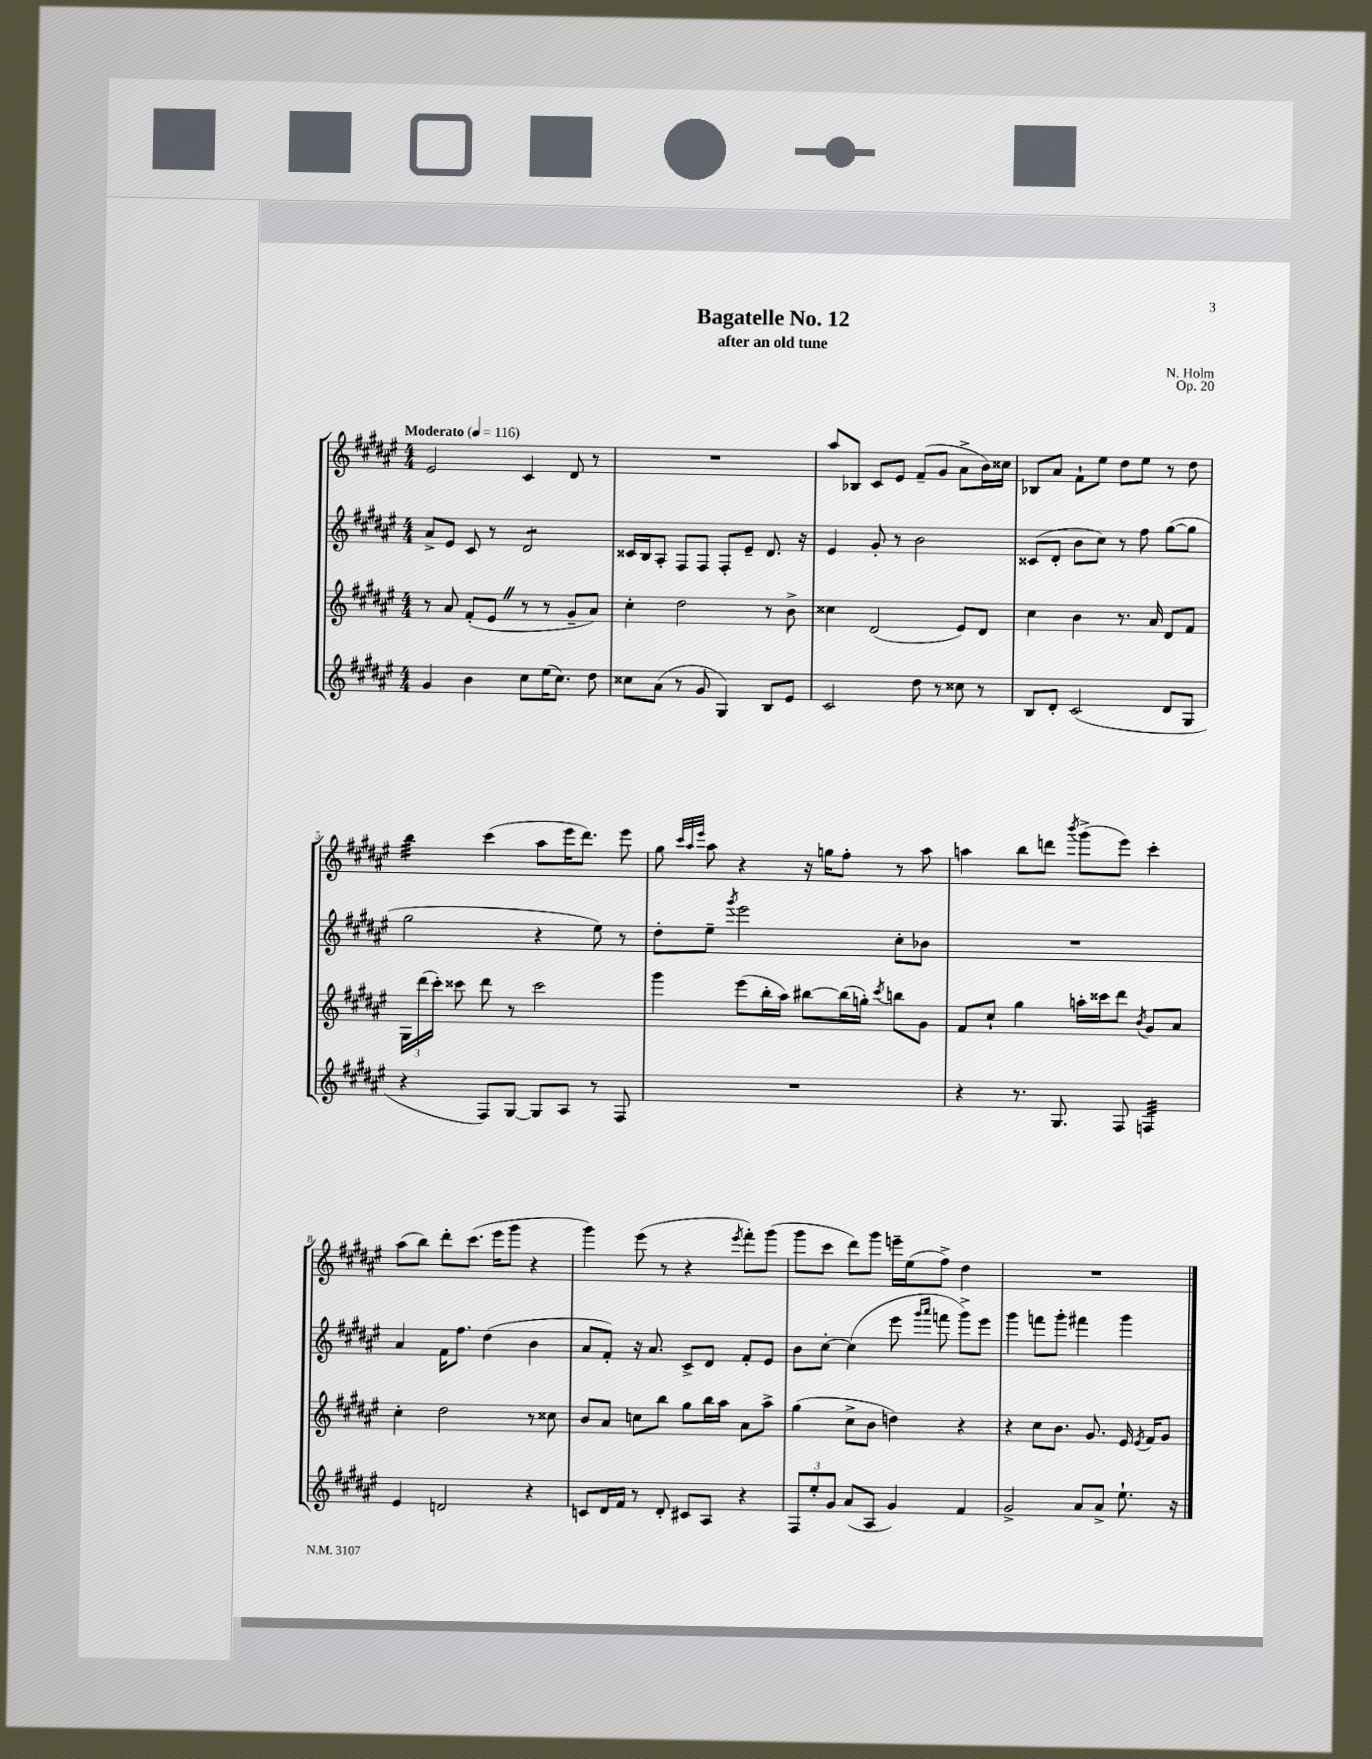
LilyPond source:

\header { title = "Bagatelle No. 12" composer = "N. Holm" subtitle = "after an old tune" opus = "Op. 20" }
<<
\new StaffGroup <<
\new Staff = "s0" {
    \clef treble \key fis \major \numericTimeSignature \time 4/4 \tempo "Moderato" 4 = 116
    \autoBeamOff eis'2 cis'4 dis'8 r8 |
    R1 |
    ais''8[ bes8] cis'8[ eis'8] fis'8[--( gis'8] ais'8[-> b'16) cisis''16] |
    bes8[ ais'8] fis'8[-! eis''8] dis''8[ eis''8] r8 dis''8 |
    b''4:32 cis'''4( ais''8[ eis'''16 dis'''8.]) eis'''8 |
    gis''8 \grace { cis'''32[ ais''32 eis'''32] } ais''8 r4 r16 g''16[ fis''8]-. r8 ais''8 |
    a''4 b''8[ d'''8] \acciaccatura { b'''8 } gis'''8[->( eis'''8]) cis'''4-. |
    ais''8[( b''8]) dis'''8[-. cis'''8.]( eis'''16[ gis'''8] r4 |
    gis'''4) eis'''8( r8 r4 \acciaccatura { eis'''8 } fis'''8[-.) gis'''8]( |
    gis'''8[ cis'''8] dis'''8[) gis'''8] e'''16[-- eis''16( fis''8]->) dis''4 |
    R1 \bar "|." |
}
\new Staff = "s1" {
    \clef treble \key fis \major \numericTimeSignature \time 4/4
    \autoBeamOff ais'8[-> eis'8] cis'8 r8 dis'2:8 |
    cisis'16[ b16 ais8]-. fis8[ fis8] fis8[-. eis'8]-- dis'8. r16 |
    eis'4 gis'8-. r8 b'2 |
    cisis'8[( dis'8]-. b'8[ cis''8]) r8 fis''8 gis''8[~( gis''8] |
    gis''2 r4 eis''8) r8 |
    dis''8[-. eis''8]-- \acciaccatura { gis'''8 } eis'''2 cis''8[-. bes'8] |
    R1 |
    ais'4 fis'16[ fis''8.] dis''4( b'4 |
    ais'8[ fis'8]-.) r16 ais'8. cis'8[-> dis'8] fis'8[-. eis'8] |
    b'8[ cis''8]~-. cis''4( eis'''8 \grace { gis'''16[ ais'''16] } f'''8 gis'''8[->) eis'''8] |
    gis'''4 f'''8[ gis'''8]-. fis'''4 gis'''4 \bar "|." |
}
\new Staff = "s2" {
    \clef treble \key fis \major \numericTimeSignature \time 4/4
    \autoBeamOff r8 ais'8 fis'8[-.( eis'8] \once \override BreathingSign.text = \markup { \musicglyph "scripts.caesura.straight" } \breathe r8 r8 gis'8[-- ais'8]) |
    cis''4-. dis''2 r8 b'8-> |
    cisis''4 dis'2( eis'8[) dis'8] |
    cis''4 b'4 r8. ais'16 dis'8[ fis'8] |
    \tuplet 3/2 { gis16[ dis'''16( cis'''16]-.) } cisis'''8 dis'''8 r8 cisis'''2 |
    gis'''4 eis'''8[( b''16-. ais''16]) bis''8[~ bis''16( g''16]-.) \acciaccatura { cis'''8 } b''8[ gis'8] |
    fis'8[ cis''8]-! gis''4 a''16[-. cisis'''16 dis'''8] \acciaccatura { b'8 } gis'8[ ais'8] |
    cis''4-. dis''2 r8 cisis''8 |
    b'8[ ais'8] c''8[ b''8] gis''8[ b''16 ais''16] ais'8[ ais''8]-> |
    gis''4( cis''8[-> b'8] d''4) r4 |
    r4 cis''8[ b'8.] gis'8. eis'16 \acciaccatura { eis'8 } fis'16[ gis'8] \bar "|." |
}
\new Staff = "s3" {
    \clef treble \key fis \major \numericTimeSignature \time 4/4
    \autoBeamOff gis'4 b'4 cis''8[ eis''16( cis''8.]) dis''8 |
    cisis''8[ ais'8]( r8 gis'8 gis4) b8[ eis'8] |
    cis'2 dis''8 r8 cisis''8 r8 |
    b8[ dis'8]-. cis'2( dis'8[ gis8] |
    r4 fis8[) gis8]~ gis8[ ais8] r8 fis8 |
    R1 |
    r4 r8. gis8. fis8 f4:32 |
    eis'4 d'2 r4 |
    c'8[ dis'16 fis'16] r8 dis'8-. cis'8[ ais8] r4 |
    \tuplet 3/2 { fis8[ eis''8-. gis'8] } ais'8[( ais8] gis'4) fis'4 |
    gis'2-> ais'8[ ais'8]-> eis''8.-! r16 \bar "|." |
}
>>
>>
